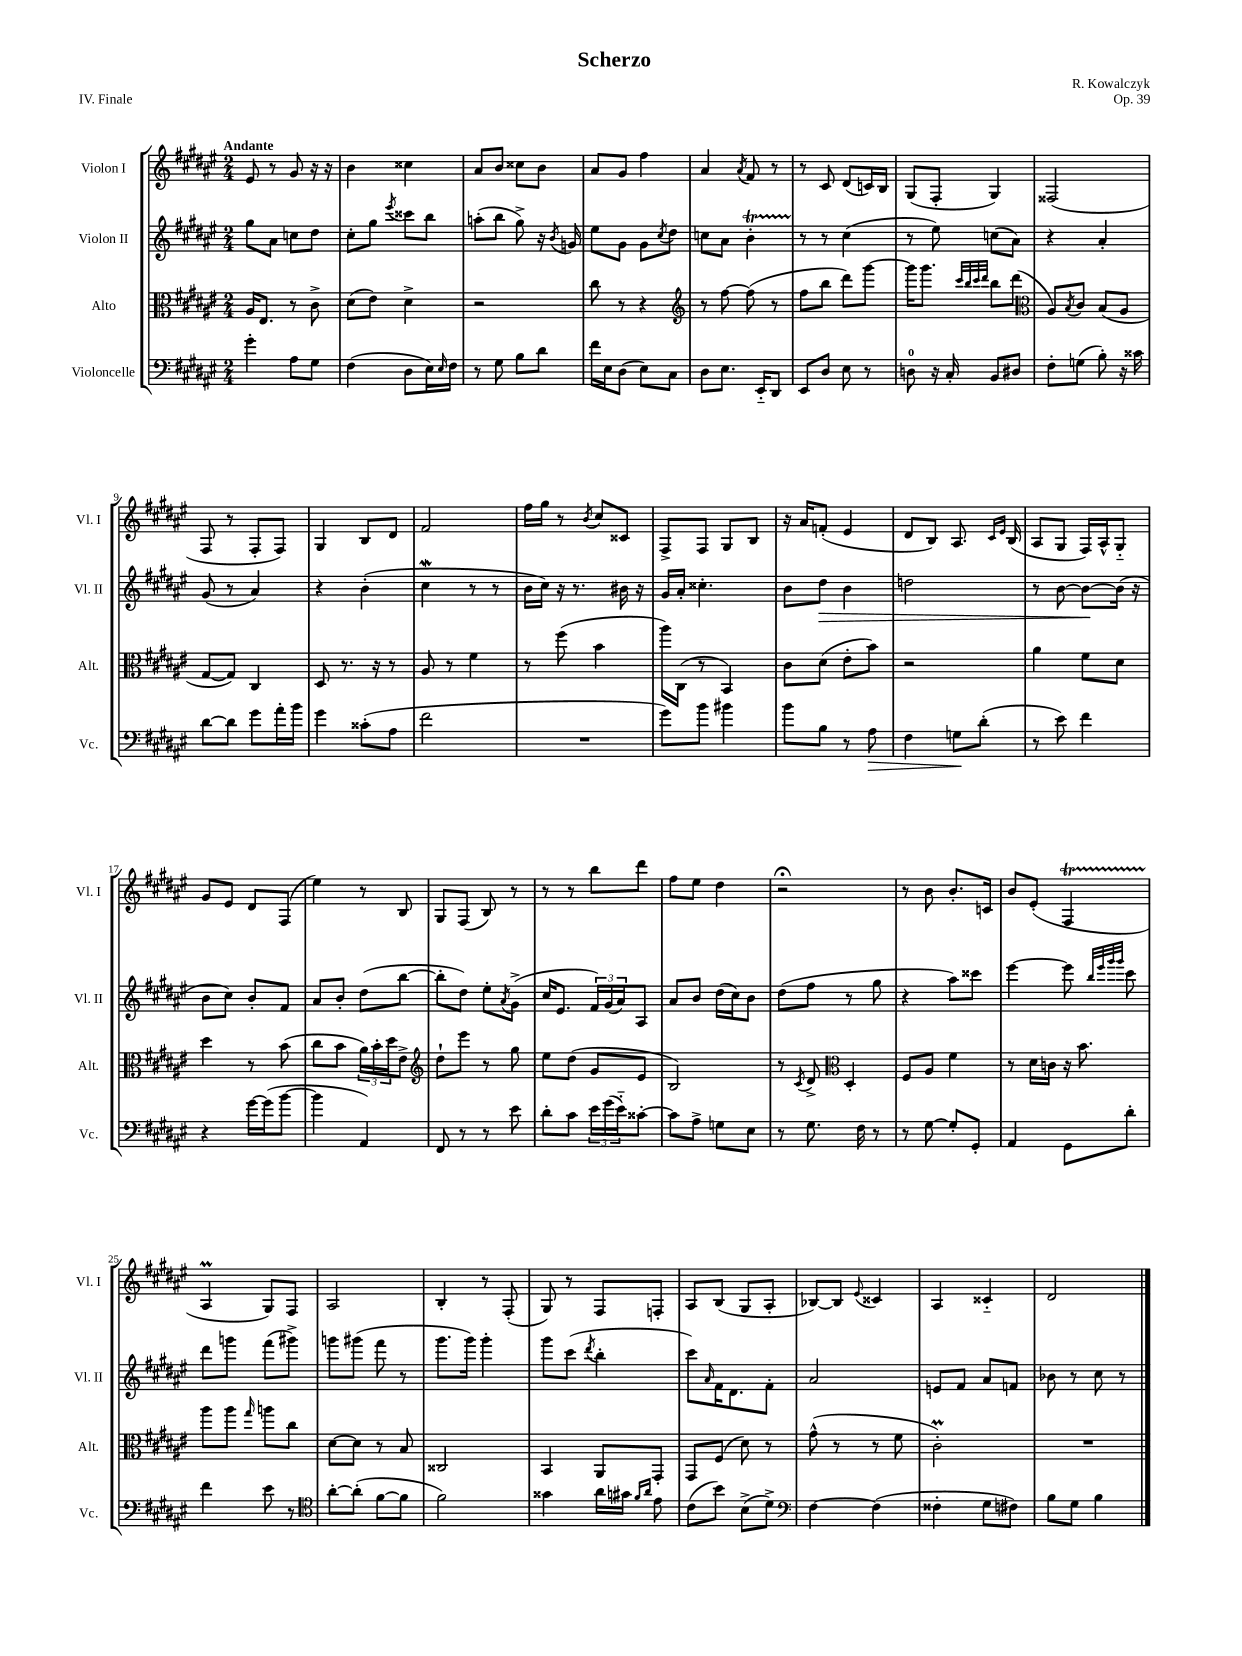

**kern	**dynam	**kern	**kern	**dynam	**kern
*part4	*part4	*part3	*part2	*part2	*part1
*staff4	*staff4	*staff3	*staff2	*staff2	*staff1
*I"Violoncelle	*	*I"Alto	*I"Violon II	*	*I"Violon I
*I'Vc.	*	*I'Alt.	*I'Vl. II	*	*I'Vl. I
*clefF4	*	*clefC3	*clefG2	*	*clefG2
*k[f#c#g#d#a#e#]	*	*k[f#c#g#d#a#e#]	*k[f#c#g#d#a#e#]	*	*k[f#c#g#d#a#e#]
*M2/4	*	*M2/4	*M2/4	*	*M2/4
=1	=1	=1	=1	=1	=1
!	!	!	!	!	!LO:TX:a:B:t=Andante
4g#'\	.	16A#/KL	8gg#\L	.	8e#/
.	.	8.E#/J	.	.	.
.	.	.	8a#\J	.	8r
8A#\L	.	8r	8ccn\L	.	8g#/
8G#\J	.	8c#^\	8dd#\J	.	16r
.	.	.	.	.	16r
=2	=2	=2	=2	=2	=2
(4F#\	.	(8d#\L	8cc#'\L	.	4b\
.	.	8e#\J)	8gg#\J	.	.
.	.	.	8qeee#/	.	.
8D#\L	.	4d#^\	8ccc##X\L	.	4cc##X\
16E#\L)	.	.	8bb\J	.	.
16qqE#/	.	.	.	.	.
16F#\JJ	.	.	.	.	.
=3	=3	=3	=3	=3	=3
8r	.	2r	(8aan'\L	.	8a#/L
8G#\	.	.	8bb\J	.	8b/J
8B\L	.	.	8gg#^\)	.	8cc##X\L
8d#\J	.	.	16r	.	8b\J
.	.	.	8qb/	.	.
.	.	.	16gn/	.	.
=4	=4	=4	=4	=4	=4
16f#\LL	.	8cc#\	8ee#\L	.	8a#/L
16E#\J	.	.	.	.	.
(8D#\J	.	8r	8g#\J	.	8g#/J
8E#\L)	.	4r	8g#\L	.	4ff#\
.	.	.	8qcc#/	.	.
8C#\J	.	.	8dd#\J	.	.
=5	=5	=5	=5	=5	=5
*	*	*clefG2	*	*	*
8D#\L	.	8r	8ccn\L	.	4a#/
8.E#\J	.	[8ff#\	8a#\J	.	.
.	.	.	.	.	8qa#/
.	.	(8ff#\]	4bT'\	.	8f#/
16EE#/KL	.	.	.	.	.
8DD#/J	.	8r	.	.	8r
=6	=6	=6	=6	=6	=6
8EE#/L	.	8ff#\L	8r	.	8r
8D#/J	.	8bb\J	8r	.	8c#/
8E#\	.	8ddd#\L)	(4cc#\	.	(8d#/L
8r	.	[8ggg#\J	.	.	16cn/L)
.	.	.	.	.	16B/JJ
=7	=7	=7	=7	=7	=7
8Dn\	.	16ggg#\KL]	8r	.	(8G#/L
.	.	8.ggg#\J	.	.	.
16r	.	.	8ee#\)	.	8F#'/J
16C#'/	.	.	.	.	.
.	.	32qqccc#/LLL	.	.	.
.	.	32qqbb/	.	.	.
.	.	32qqccc#/	.	.	.
.	.	32qqddd#/JJJ	.	.	.
8BB/L	.	8bb\L	(8ccn\L	.	4G#/)
8D#X/J	.	(8ddd#\J	8a#\J)	.	.
=8	=8	=8	=8	=8	=8
*	*	*clefC3	*	*	*
8F#'\L	.	8A#/L)	4r	.	(2F##X/
.	.	8qB/	.	.	.
(8Gn\J	.	8c#/J	.	.	.
8B'\)	.	(8B/L	4a#'/	.	.
16r	.	8A#/J	.	.	.
16c##X\	.	.	.	.	.
!!LO:LB:g=z
=9	=9	=9	=9	=9	=9
[8d#\L	.	[8G#/L	(8g#/	.	8F#/
8d#\J]	.	8G#/J])	8r	.	8r
8g#\L	.	4C#/	4a#/)	.	8F#'/L
16a#'\L	.	.	.	.	8F#/J)
16b\JJ	.	.	.	.	.
=10	=10	=10	=10	=10	=10
4g#\	.	8D#/	4r	.	4G#/
.	.	8.r	.	.	.
(8c##X'\L	.	.	(4b'\	.	8B/L
.	.	16r	.	.	.
8A#\J	.	8r	.	.	8d#/J
=11	=11	=11	=11	=11	=11
2f#\	.	8A#/	4cc#W\	.	2f#/
.	.	8r	.	.	.
.	.	4f#\	8r	.	.
.	.	.	8r	.	.
=12	=12	=12	=12	=12	=12
2r	.	8r	16b\LL	.	16ff#\LL
.	.	.	16cc#\JJ)	.	16gg#\JJ
.	.	(8ff#\	16r	.	8r
.	.	.	8.r	.	.
.	.	.	.	.	8qb/
.	.	4b\	.	.	8cc#/L
.	.	.	16b#X\	.	8c##X/J
.	.	.	16r	.	.
=13	=13	=13	=13	=13	=13
8g#\L)	.	16aa#\LL)	16g#/LL	.	8F#^/L
.	.	(16C#\JJ	16a#'/JJ	.	.
8b\J	.	8r	4.cc##X'\	.	8F#/J
4b#X\	.	4BB/)	.	.	8G#/L
.	.	.	.	.	8B/J
=14	=14	=14	=14	=14	=14
8b\L	.	8c#\L	8b\L	.	16r
.	.	.	.	.	16a#/KL
!	!	!	!	!LO:HP:b	!
8B\J	.	(8d#\J	8dd#\J	>	(8fn'/J
8r	.	8e#'\L	4b\	.	4e#/
!	!LO:HP:b	!	!	!	!
8A#\	>	8b\J)	.	.	.
=15	=15	=15	=15	=15	=15
4F#\	.	2r	2ddn\	.	8d#/L
.	.	.	.	.	8B/J)
8Gn\L	.	.	.	.	8.A#/
(8d#'\J	]	.	.	.	.
.	.	.	.	.	16qqc#/LL
.	.	.	.	.	16qqe#/JJ
.	.	.	.	.	(16B/
=16	=16	=16	=16	=16	=16
8r	.	4a#\	8r	.	8A#/L
8e#\)	.	.	[8b\	.	8G#/J
4f#\	.	8f#\L	8b\L_	.	16F#/LL)
.	.	.	.	.	16A#^^/J
.	.	8d#\J	(16b\Jk]	]	8G#/J
.	.	.	16r	.	.
!!LO:LB:g=z
=17	=17	=17	=17	=17	=17
4r	.	4dd#\	8b\L	.	8g#/L
.	.	.	8cc#\J)	.	8e#/J
[16g#\LL	.	8r	8b'/L	.	8d#/L
(16g#\J]	.	.	.	.	.
[8b\J	.	(8b\	8f#/J	.	(8F#/J
=18	=18	=18	=18	=18	=18
4b\]	.	8cc#\L	8a#/L	.	4ee#\)
.	.	8b\J	8b'/J	.	.
4AA#/)	.	24a#\LL)	(8dd#\L	.	8r
.	.	24b'\	.	.	.
.	.	24dd#\J	.	.	.
.	.	8e#^\J	[8bb\J	.	8B/
=19	=19	=19	=19	=19	=19
*	*	*clefG2	*	*	*
8FF#/	.	8dd#`\L	8bb'\L]	.	8G#/L
8r	.	8eee#\J	8dd#\J)	.	(8F#/J
8r	.	8r	8ee#'\L	.	8B/)
.	.	.	8qa#/	.	.
8e#\	.	8gg#\	(8g#^\J	.	8r
=20	=20	=20	=20	=20	=20
8d#'\L	.	8ee#\L	16cc#/KL	.	8r
.	.	.	8.e#/J	.	.
8c#\J	.	(8dd#\J	.	.	8r
24e#\LL	.	8g#/L	24f#/LL)	.	8bb\L
(24g#\	.	.	(24g#/	.	.
24e#\J)	.	.	24a#/J)	.	.
[8c##X'\J	.	8e#/J	8A#/J	.	8ddd#\J
=21	=21	=21	=21	=21	=21
8c##\L]	.	2B/)	8a#/L	.	8ff#\L
8A#^\J	.	.	8b/J	.	8ee#\J
8Gn\L	.	.	(16dd#\LL	.	4dd#\
.	.	.	16cc#\J)	.	.
8E#\J	.	.	8b\J	.	.
=22	=22	=22	=22	=22	=22
8r	.	8r	(8dd#\L	.	2r;<
.	.	8qc#/	.	.	.
8.G#\	.	8d#^/	8ff#\J	.	.
*	*	*clefC3	*	*	*
.	.	4D#'/	8r	.	.
16F#\	.	.	.	.	.
8r	.	.	8gg#\	.	.
=23	=23	=23	=23	=23	=23
8r	.	8F#/L	4r	.	8r
[8G#\	.	8A#/J	.	.	8b\
8G#'/L]	.	4f#\	8aa#\L)	.	8.b'/L
8GG#'/J	.	.	8ccc##X\J	.	.
.	.	.	.	.	16cn/Jk
=24	=24	=24	=24	=24	=24
4AA#/	.	8r	[4eee#\	.	8b/L
.	.	16d#\LL	.	.	(8e#'/J
.	.	16cn\JJ	.	.	.
8GG#\L	.	16r	8eee#\]	.	4F#T/
.	.	8.b\	.	.	.
.	.	.	32qqbb/LLL	.	.
.	.	.	32qqeee#/	.	.
.	.	.	32qqggg#/	.	.
.	.	.	32qqggg#/JJJ	.	.
8d#'\J	.	.	8ccc#\	.	.
!!LO:LB:g=z
=25	=25	=25	=25	=25	=25
4f#\	.	8aa#\L	8ddd#\L	.	4A#m/
.	.	8aa#\J	8gggn\J	.	.
.	.	16qqgg#/	.	.	.
8e#\	.	8aan\L	(8fff#\L	.	8G#/L)
8r	.	8cc#\J	8ggg#X^\J)	.	8F#/J
=26	=26	=26	=26	=26	=26
*clefC4	*	*	*	*	*
[8a#'\L	.	[8d#\L	8gggn\L	.	2A#/
(8a#'\J]	.	8d#\J]	(8ggg#X\J	.	.
[8f#\L	.	8r	8fff#\	.	.
8f#\J]	.	8B/	8r	.	.
=27	=27	=27	=27	=27	=27
2f#\)	.	2C##X/	8.ggg#\L	.	4B'/
.	.	.	16ggg#\Jk)	.	.
.	.	.	4ggg#'\	.	8r
.	.	.	.	.	(8F#'/
=28	=28	=28	=28	=28	=28
4g##X\	.	4BB/	8ggg#\L	.	8G#/)
.	.	.	(8ccc#\J	.	8r
.	.	.	8qddd#/	.	.
16a#\LL	.	8AA#/L	4bb'\	.	8F#/L
16g#X\JJ	.	.	.	.	.
16qqf#/LL	.	.	.	.	.
16qqa#/JJ	.	.	.	.	.
8e#\	.	8GG#'/J	.	.	8Fn'/J
=29	=29	=29	=29	=29	=29
(8c#\L	.	8GG#/L	8ccc#\L)	.	8A#/L
.	.	.	16qqa#/	.	.
8b\J)	.	(8F#/J	16f#\K	.	(8B/J
.	.	.	8.d#\	.	.
(8B^\L	.	8d#\)	.	.	8G#/L
8d#^\J)	.	8r	8f#'\J	.	8A#'/J
=30	=30	=30	=30	=30	=30
*clefF4	*	*	*	*	*
[4F#\	.	(8g#^^\	2a#/	.	[8B-X/L)
.	.	8r	.	.	8B-/J]
.	.	.	.	.	8qqe#/
(4F#\]	.	8r	.	.	4c##X/
.	.	8f#\	.	.	.
=31	=31	=31	=31	=31	=31
4F##X'\	.	2c#M'\)	8en/L	.	4A#/
.	.	.	8f#/J	.	.
8G#\L	.	.	8a#/L	.	4c##X/
8F#X\J)	.	.	8fn/J	.	.
=32	=32	=32	=32	=32	=32
8B\L	.	2r	8b-X\	.	2d#/
8G#\J	.	.	8r	.	.
4B\	.	.	8cc#\	.	.
.	.	.	8r	.	.
==	==	==	==	==	==
*-	*-	*-	*-	*-	*-
